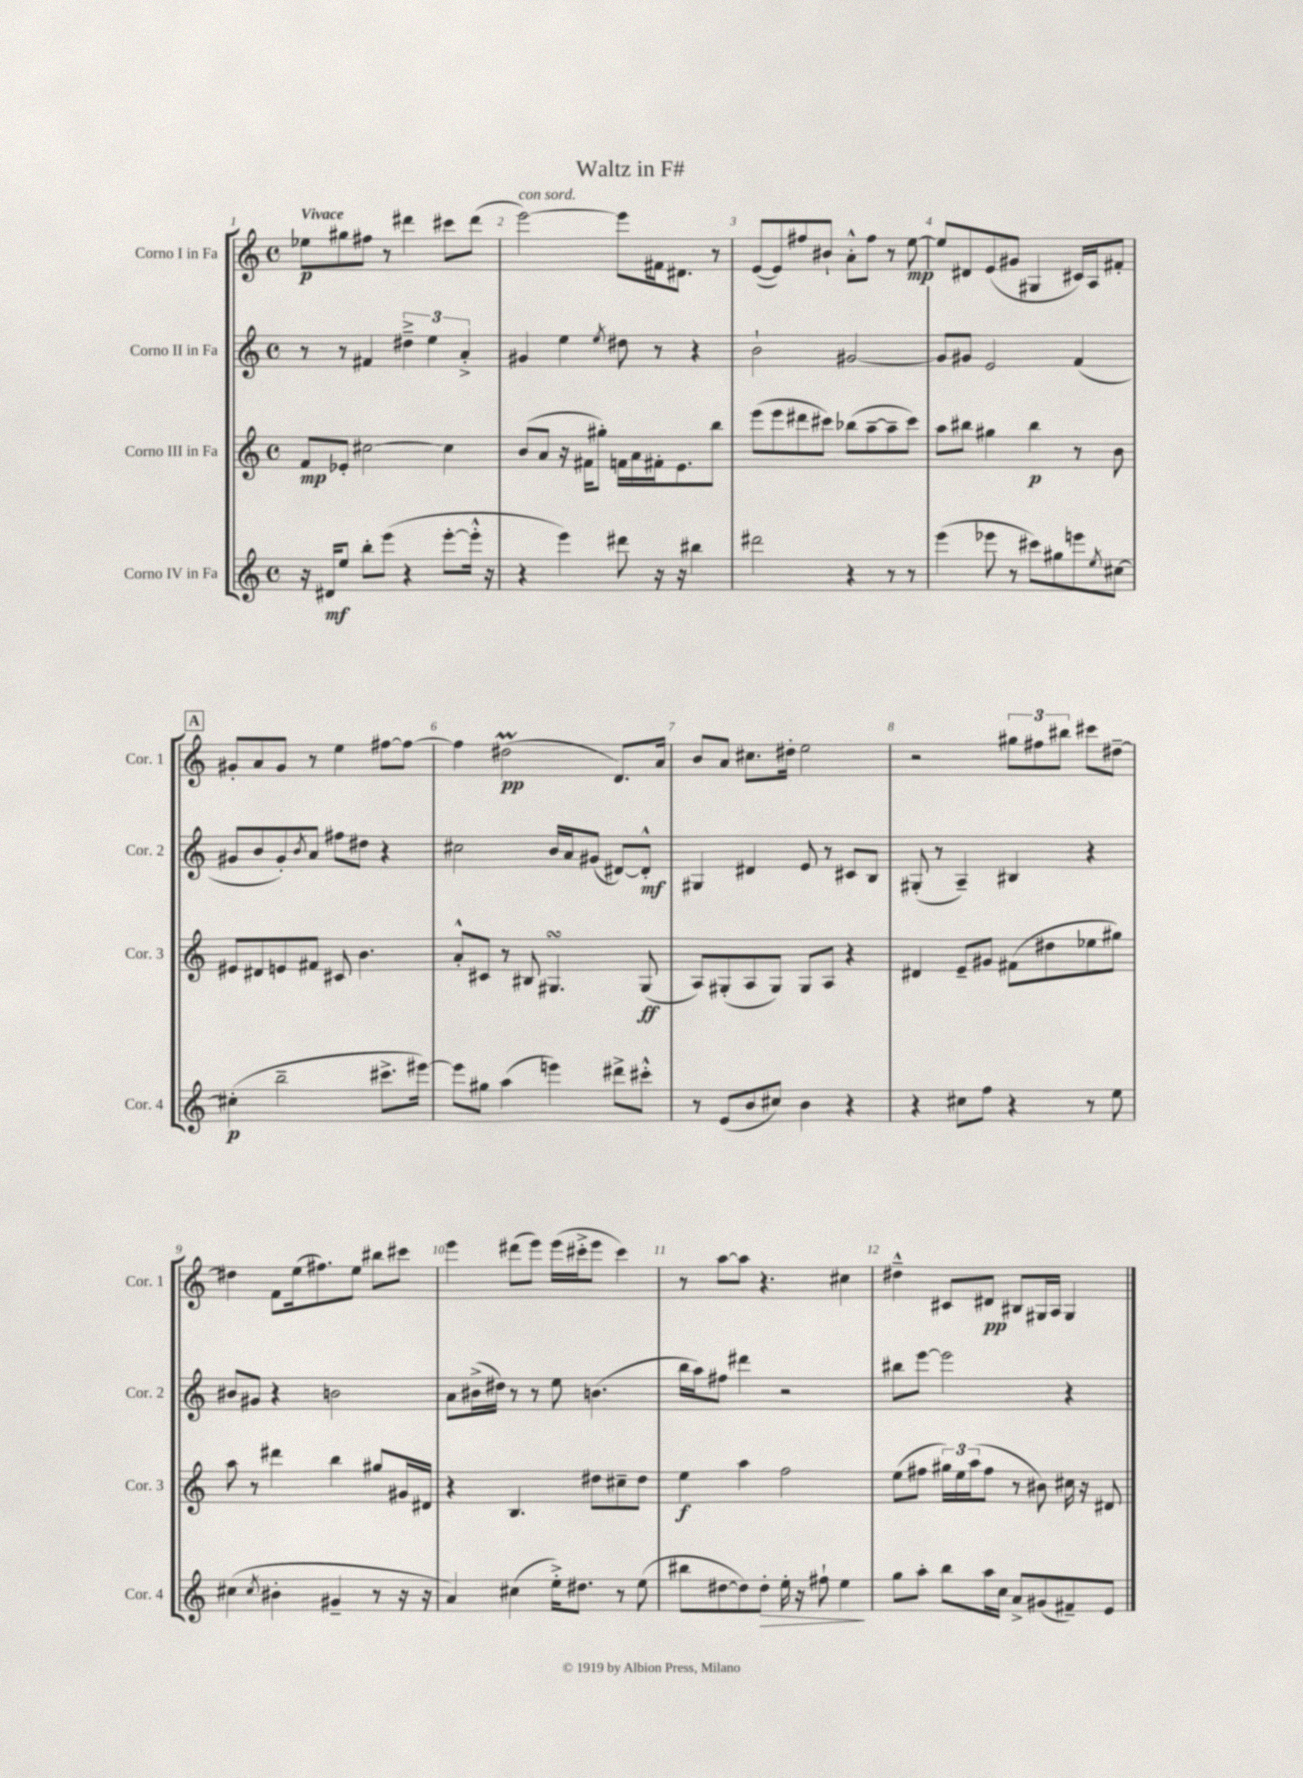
\header { title = "Waltz in F#" }
<<
\new StaffGroup <<
\new Staff = "s0" \with { instrumentName = "Corno I in Fa" shortInstrumentName = "Cor. 1" } {
    \clef treble \key c \major \defaultTimeSignature \time 4/4 \tempo "Vivace"
    ees''8\p gis''8 fis''8 r8 dis'''4 cis'''8 dis'''8( |
    e'''2~^\markup { \italic "con sord." }) e'''8 fis'16 dis'8. r8 |
    e'8~( e'8) fis''8 bis'8-! a'8-.-^ fis''8 r8 e''8~\mp |
    e''8 dis'8 e'8( gis'8 gis4 cis'16) a16 fis'8-. |
    \mark \markup { \box "A" } gis'8-. a'8 gis'8 r8 e''4 fis''8~ fis''8~ |
    fis''4 dis''2\prall\pp( d'8.) a'16 |
    b'8 a'8 cis''8. dis''16-. e''2 |
    r2 \tuplet 3/2 { gis''8 fis''8 bis''8 } cis'''8 dis''8~-- |
    dis''4 f'8 e''16( fis''8.) e''8 bis''8 cis'''8 |
    e'''4 dis'''8( e'''8) e'''16( cis'''16-.-> e'''8 cis'''4) |
    r8 a''8~ a''8 r4. cis''4 |
    dis''4---^ cis'8 dis'8\pp bis8 gis16 a16 gis4 \bar "|." |
}
\new Staff = "s1" \with { instrumentName = "Corno II in Fa" shortInstrumentName = "Cor. 2" } {
    \clef treble \key c \major \defaultTimeSignature \time 4/4
    r8 r8 fis'4 \tuplet 3/2 { dis''4---> e''4 a'4-.-> } |
    gis'4 e''4 \acciaccatura { e''8 } dis''8 r8 r4 |
    b'2-! gis'2~ |
    gis'8 gis'8 e'2 f'4( |
    \mark \markup { \box "A" } gis'8 b'8 gis'8-.) \acciaccatura { b'8 } a'8 fis''8 dis''8 r4 |
    cis''2 b'16 a'16 gis'8( dis'8~) dis'8-.-^\mf |
    gis4 dis'4 e'8 r8 cis'8 b8 |
    gis8-.( r8 a4--) bis4 r4 |
    bis'8 gis'8 r4 b'2 |
    a'8 bis'16->( dis''16) r8 r8 e''8 b'4.( |
    b''16 a''16) fis''8 dis'''4 r2 |
    bis''8 e'''8~ e'''2 r4 \bar "|." |
}
\new Staff = "s2" \with { instrumentName = "Corno III in Fa" shortInstrumentName = "Cor. 3" } {
    \clef treble \key c \major \defaultTimeSignature \time 4/4
    f'8\mp ees'8-. cis''2~ cis''4 |
    b'8( a'8 r16 fis'16 gis''8-.) f'16 a'16 fis'16-. e'8. b''8 |
    e'''8( e'''8 dis'''8 cis'''8) bes''8( a''8~-- a''8-- cis'''8) |
    a''8 bis''8 gis''4 bis''4\p r8 b'8 |
    \mark \markup { \box "A" } eis'8 dis'8 e'8 fis'8 cis'8 b'4. |
    a'8-.-^ cis'8 r8 bis8 gis4.\turn gis8\ff( |
    a8) gis8-.( a8 gis8) gis8 a8 r4 |
    dis'4 e'8-- gis'8 fis'8( dis''8 ees''8 gis''8) |
    a''8 r8 dis'''4 b''4 gis''8 gis'16 dis'16 |
    r4 b4. dis''8 cis''8-- dis''8 |
    e''4\f a''4 f''2 |
    e''8( fis''8 \tuplet 3/2 { gis''16) e''16 a''16( } fis''8 r8 bis'8) cis''16 r16 dis'8 \bar "|." |
}
\new Staff = "s3" \with { instrumentName = "Corno IV in Fa" shortInstrumentName = "Cor. 4" } {
    \clef treble \key c \major \defaultTimeSignature \time 4/4
    r16 dis'16\mf e''8 b''8-. e'''8( r4 e'''8~-. e'''16-.-^ r16 |
    r4 e'''4) dis'''8 r16 r16 bis''4 |
    dis'''2 r4 r8 r8 |
    e'''4( ees'''8 r8 cis'''8) gis''8 e'''8 \acciaccatura { e''8 } cis''8~ |
    \mark \markup { \box "A" } cis''4-.\p( b''2-- cis'''8.-> eis'''16~) |
    eis'''8 gis''8 a''4( e'''4) dis'''8-> cis'''8-.-^ |
    r8 e'8( b'8 cis''8) b'4 r4 |
    r4 cis''8 f''8 r4 r8 e''8 |
    cis''4( \acciaccatura { cis''8 } bis'4-. gis'4-- r8 r16 r16 |
    a'4) cis''4( e''16-.->) dis''8. r8 e''8( |
    bis''8 dis''8~ dis''8) dis''8-.\> e''16-. r16 fis''8-! e''4\! |
    g''8 a''8-. b''8 a''16 c''16 a'8-> gis'8( fis'8--) e'8 \bar "|." |
}
>>
>>
\layout { \context { \Score \override BarNumber.break-visibility = ##(#f #t #t) barNumberVisibility = #all-bar-numbers-visible } }
